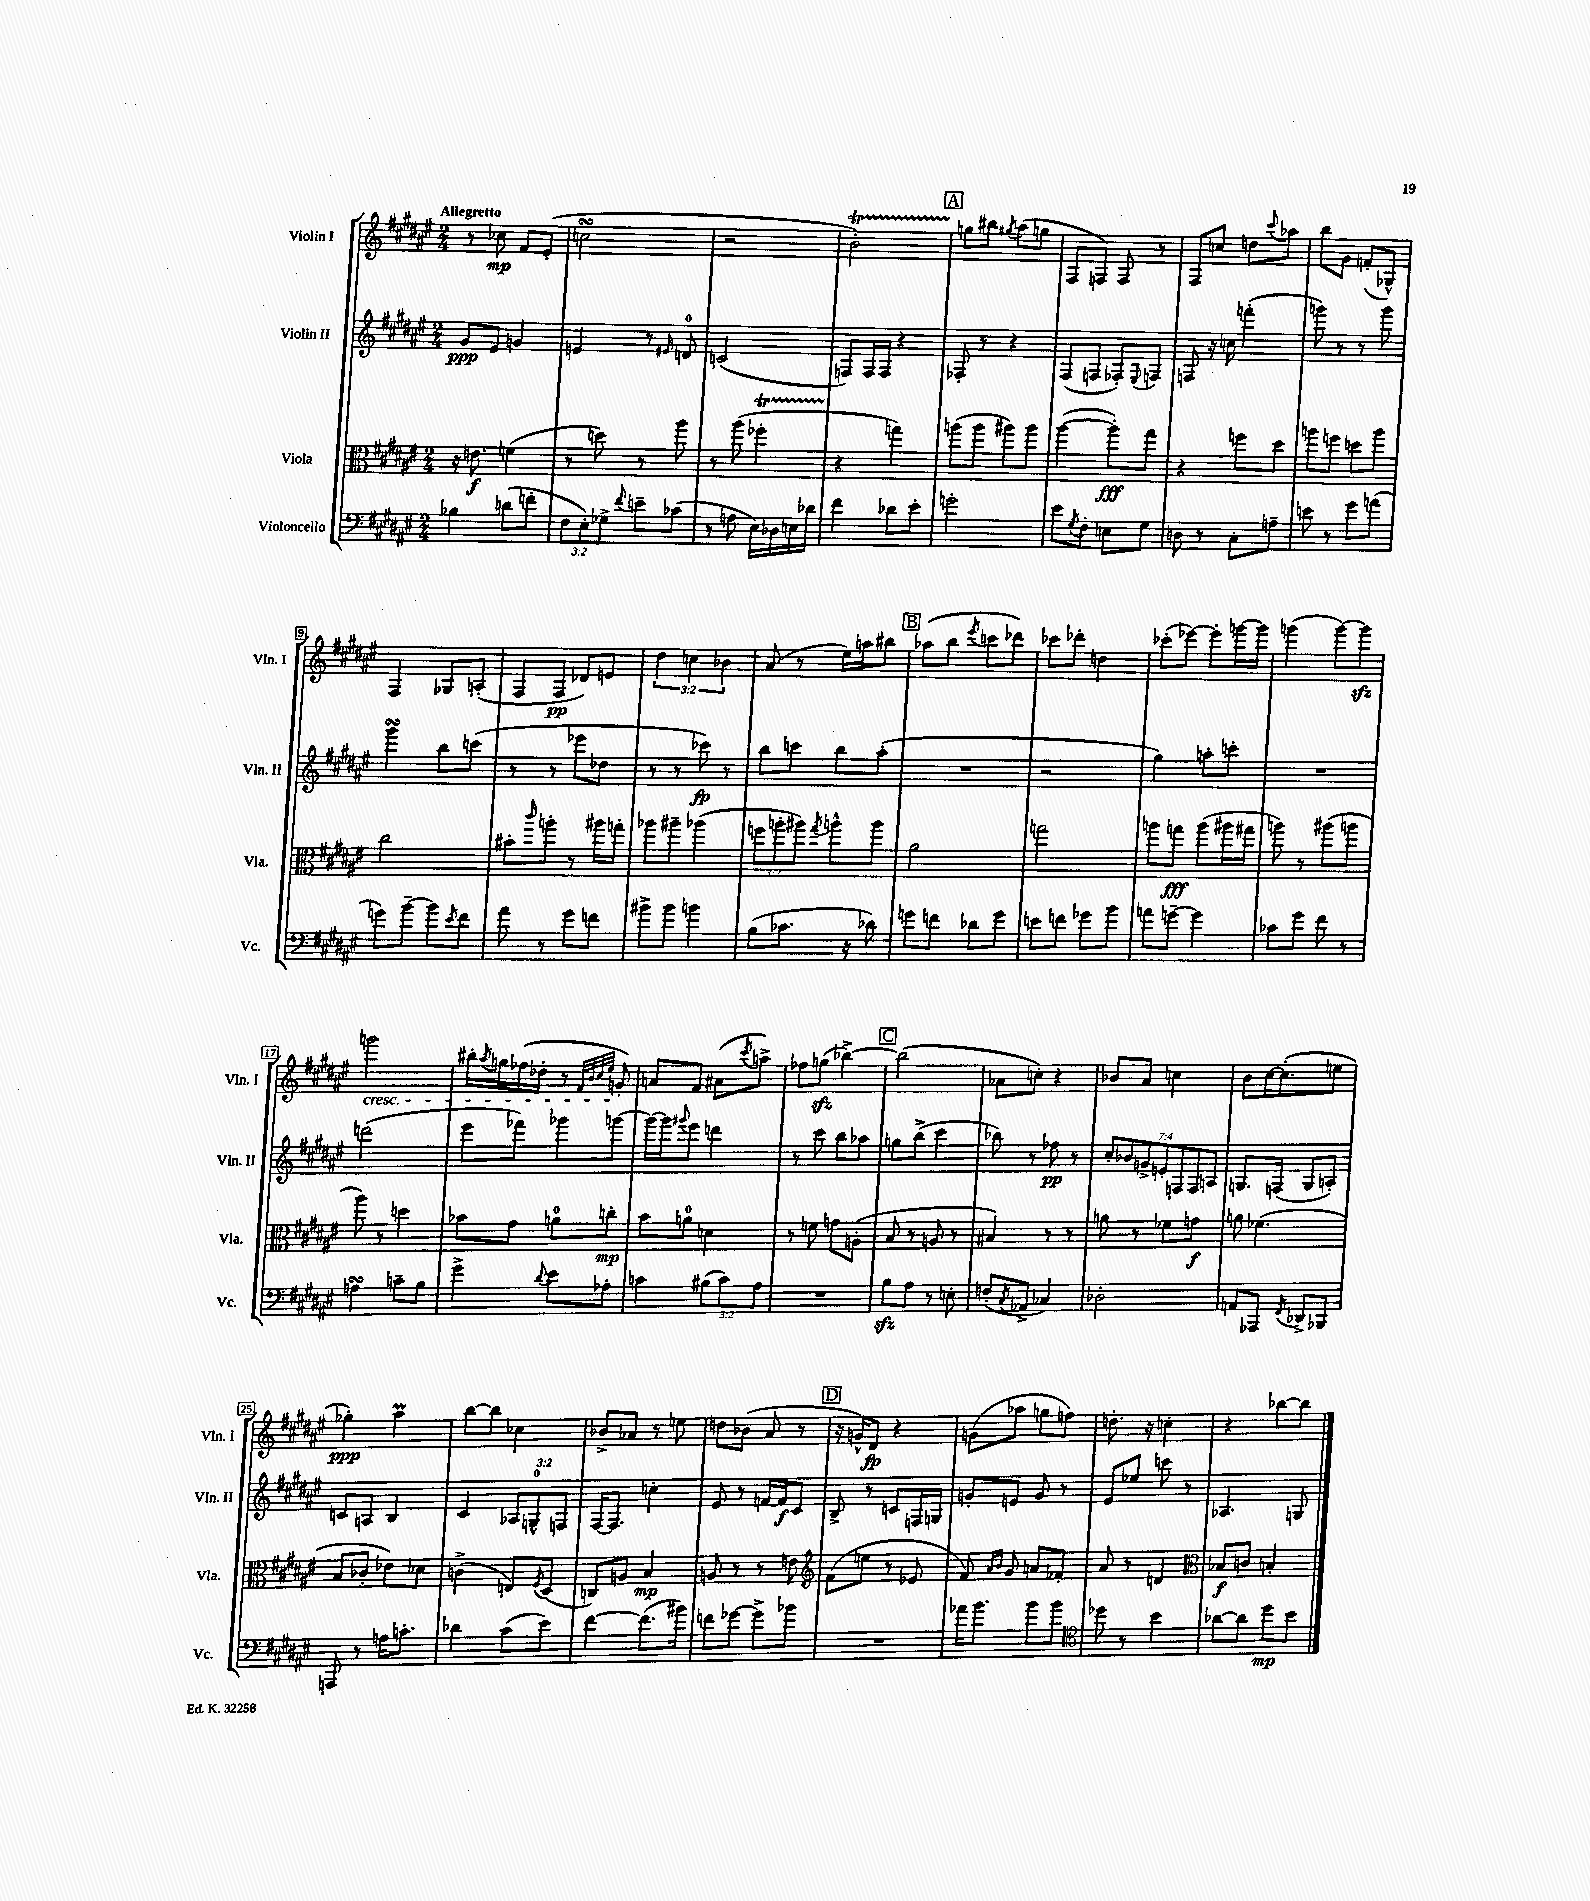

**kern	**kern	**kern	**kern
*staff4	*staff3	*staff2	*staff1
*clefF4	*clefC3	*clefG2	*clefG2
*k[f#c#g#d#a#e#]	*k[f#c#g#d#a#e#]	*k[f#c#g#d#a#e#]	*k[f#c#g#d#a#e#]
*M2/4	*M2/4	*M2/4	*M2/4
4B-	16r	8g#	8r
.	8.e	.	.
.	.	8e#	8cc-
(8d	(4f	4g	8f#
8f'	.	.	(8e#'
=	=	=	=
12F#	8r	4e	2cc
12E#')	.	.	.
.	8dd)	.	.
12G-^	.	.	.
8qqf#	.	.	.
8e~	8r	8r	.
.	.	16qqe#	.
(8c-	8aa#	8d	.
=	=	=	=
8r	8r	(2c	2r
8A	(8aa#	.	.
16E#)	4ff-'	.	.
16D-	.	.	.
16E	.	.	.
16d-	.	.	.
=	=	=	=
4f#	4r	8F)	2b')
.	.	16F	.
.	.	16F	.
8d-	4gg)	4r	.
8e#'	.	.	.
=	=	=	=
2g'	(8aa	8F-'	8gg
.	8aa	8r	8bb#
.	.	.	8qgg#
.	8aa#)	4r	(8aa#
.	8aa#	.	8gg
=	=	=	=
8e#	([4aa#	(8F#	8F#
8qG#	.	.	.
8F#'	.	8F	8F)
8E	8aa#'])	8F-')	8F
.	.	8qqE#	.
8G#	8gg#	8F	8r
=	=	=	=
8D	4r	8F	8F#
8r	.	16r	8cc
.	.	16cc	.
8C#'	8ff	(4fff'	8dd
.	.	.	8qqccc#
8A~	8dd#	.	8aa-
=	=	=	=
8e	8aa	8ggg)	8bb
8r	8ff	8r	8g#
8g#	8dd	8r	(8f'
(8a	8aa	8ggg	8G-^^)
=	=	=	=
8g)	2cc#	4ggg#	4F#
[8b~	.	.	.
8b]	.	8bb	8G-
8qe#	.	.	.
8f#	.	(8ccc	(8A'
=	=	=	=
8a#	8b#'	8r	8F#
.	16qqccc#	.	.
8r	8aa'	8r	8F#
8g#	8r	8eee-	8d-)
8f	16aa#	8dd-	8e
.	16gg'	.	.
=	=	=	=
8b#^	8aa-	8r	6dd#
8b#	8aa#~	8r	.
.	.	.	6cc
4b	(4aa-	8ccc-)	.
.	.	.	6b-
.	.	8r	.
=	=	=	=
(8B	12ff	8bb	(8a#
.	12aa'	.	.
8.c-	.	8ccc	8r
.	12aa#)	.	.
.	8qgg#	.	.
.	8aa^^	8bb	16ee#)
16r	.	.	16aa
8d-)	8aa	(8aa#'	8bb#
=	=	=	=
8g	2a#	2r	(8aa-
8f	.	.	8bb
.	.	.	8qeee#
8d-	.	.	8ccc
8g	.	.	8ddd-)
=	=	=	=
8e	2gg	2r	8ccc-
8f	.	.	8ddd-'
8g-	.	.	4dd
8b	.	.	.
=	=	=	=
8a	8aa	4gg#)	(8ccc-'
[8g~	8gg	.	[8eee-)
4g]	(8aa	8aa'	8eee-']
.	16aa#	8ccc'	[16ggg
.	16gg#	.	16ggg]
=	=	=	=
8c-	8aa)	2r	(4ggg
8g#	8r	.	.
8f#	(8aa#	.	[8ggg)
8r	8aa	.	8ggg]
=	=	=	=
4A	8aa#)	(2ddd	2ggg
.	8r	.	.
8c~	4dd	.	.
8B	.	.	.
=	=	=	=
4g#^	8b-	8eee#	16bb#'
.	.	.	8qaa#
.	.	.	16gg
.	8g#	8fff-)	(16ff-
.	.	.	16dd-'
8qqd#	.	.	.
8e#	8a	8ggg-	8r
.	.	.	32qqf#
.	.	.	32qqb
.	.	.	32qqcc#
.	.	.	32qqee#
8A-'	8cc'	[8ggg	8g')
=	=	=	=
4c	8b	16ggg_	8a
.	.	16ggg]	.
.	.	8qqggg#	.
.	8a	8eee#	8f#
(12B#	4d	4ddd	(8a#
12c)	.	.	.
.	.	.	8qccc#
.	.	.	8aa^)
12A#	.	.	.
=	=	=	=
2r	8r	8r	8ff-
.	8f	8ccc#	(8gg
.	8g	8bb	[4bb-^)
.	(8A'	8aa-	.
=	=	=	=
8B	8B	8gg	(2bb-]
8A#	8r	(8bb^	.
8r	8A	4ccc#	.
8E'	8r	.	.
=	=	=	=
(8F'	4B#)	8bb-)	8a-
8qC#	.	.	.
8AA-^	.	8r	8cc')
4C-)	8r	8ff-	4r
.	8r	8r	.
=	=	=	=
2D-'	8a	14cc#'	8b-
.	.	14b-	.
.	8r	.	8a#
.	.	14g^	.
.	.	14e'	.
.	8f-	.	4cc
.	.	14F	.
.	.	14F	.
.	8g	.	.
.	.	14A	.
=	=	=	=
8AA	8a	8.G	8b
8AAA-	(4.f-	.	[16cc#
.	.	(16F	(8.cc#']
8qFF#	.	.	.
8DD-^	.	8G	.
8BBB-	.	8A')	8ee
=	=	=	=
8AAA	8B	8c	4gg-')
8r	8c-'	8A	.
16A	8e-)	4B	4aa#
8.c'	.	.	.
.	8d-	.	.
=	=	=	=
4d-	(4c^	4c#	[8bb
.	.	.	8bb]
(8c#	8E)	12A-	4cc-
.	.	12G^^	.
.	8qF#	.	.
8e#)	(8D#	.	.
.	.	12F	.
=	=	=	=
[4f#	8C)	[16F#	8b-^
.	.	8.F#]	.
.	8A	.	8a-
(8.f#]	4B	4cc'	8r
.	.	.	8ee
16b#)	.	.	.
=	=	=	=
8f	8A	8e#	8dd
[8g-	8r	8r	(8b-
8g-^]	8r	[16f	8a#
.	.	16f]	.
8b-	8e	8c#	8r
=	=	=	=
*	*clefG2	*	*
2r	(8f#	8B^	16r
.	.	.	16g^^)
.	8ee	8r	8d#
.	8r	8c	4r
.	8e-	16F	.
.	.	16G	.
=	=	=	=
16a-	8f#)	8g'	(8g
8.b	.	.	.
.	16qqa#	.	.
.	16qqb	.	.
.	8g#	8e	8aa-
8b	8a	8g	8gg
8b	8f-'	8r	8ff)
=	=	=	=
*clefC4	*	*	*
8dd-	8a#	8e#	8.dd'
8r	8r	8ee-	.
.	.	.	16r
4b	4d	8ccc	4cc'
.	.	8r	.
=	=	=	=
*	*clefC3	*	*
[8a-	8B-	4.A-	4r
8a-]	8c	.	.
8dd#	4B'	.	[8bb-
8b	.	8G	8bb-]
==	==	==	==
*-	*-	*-	*-
